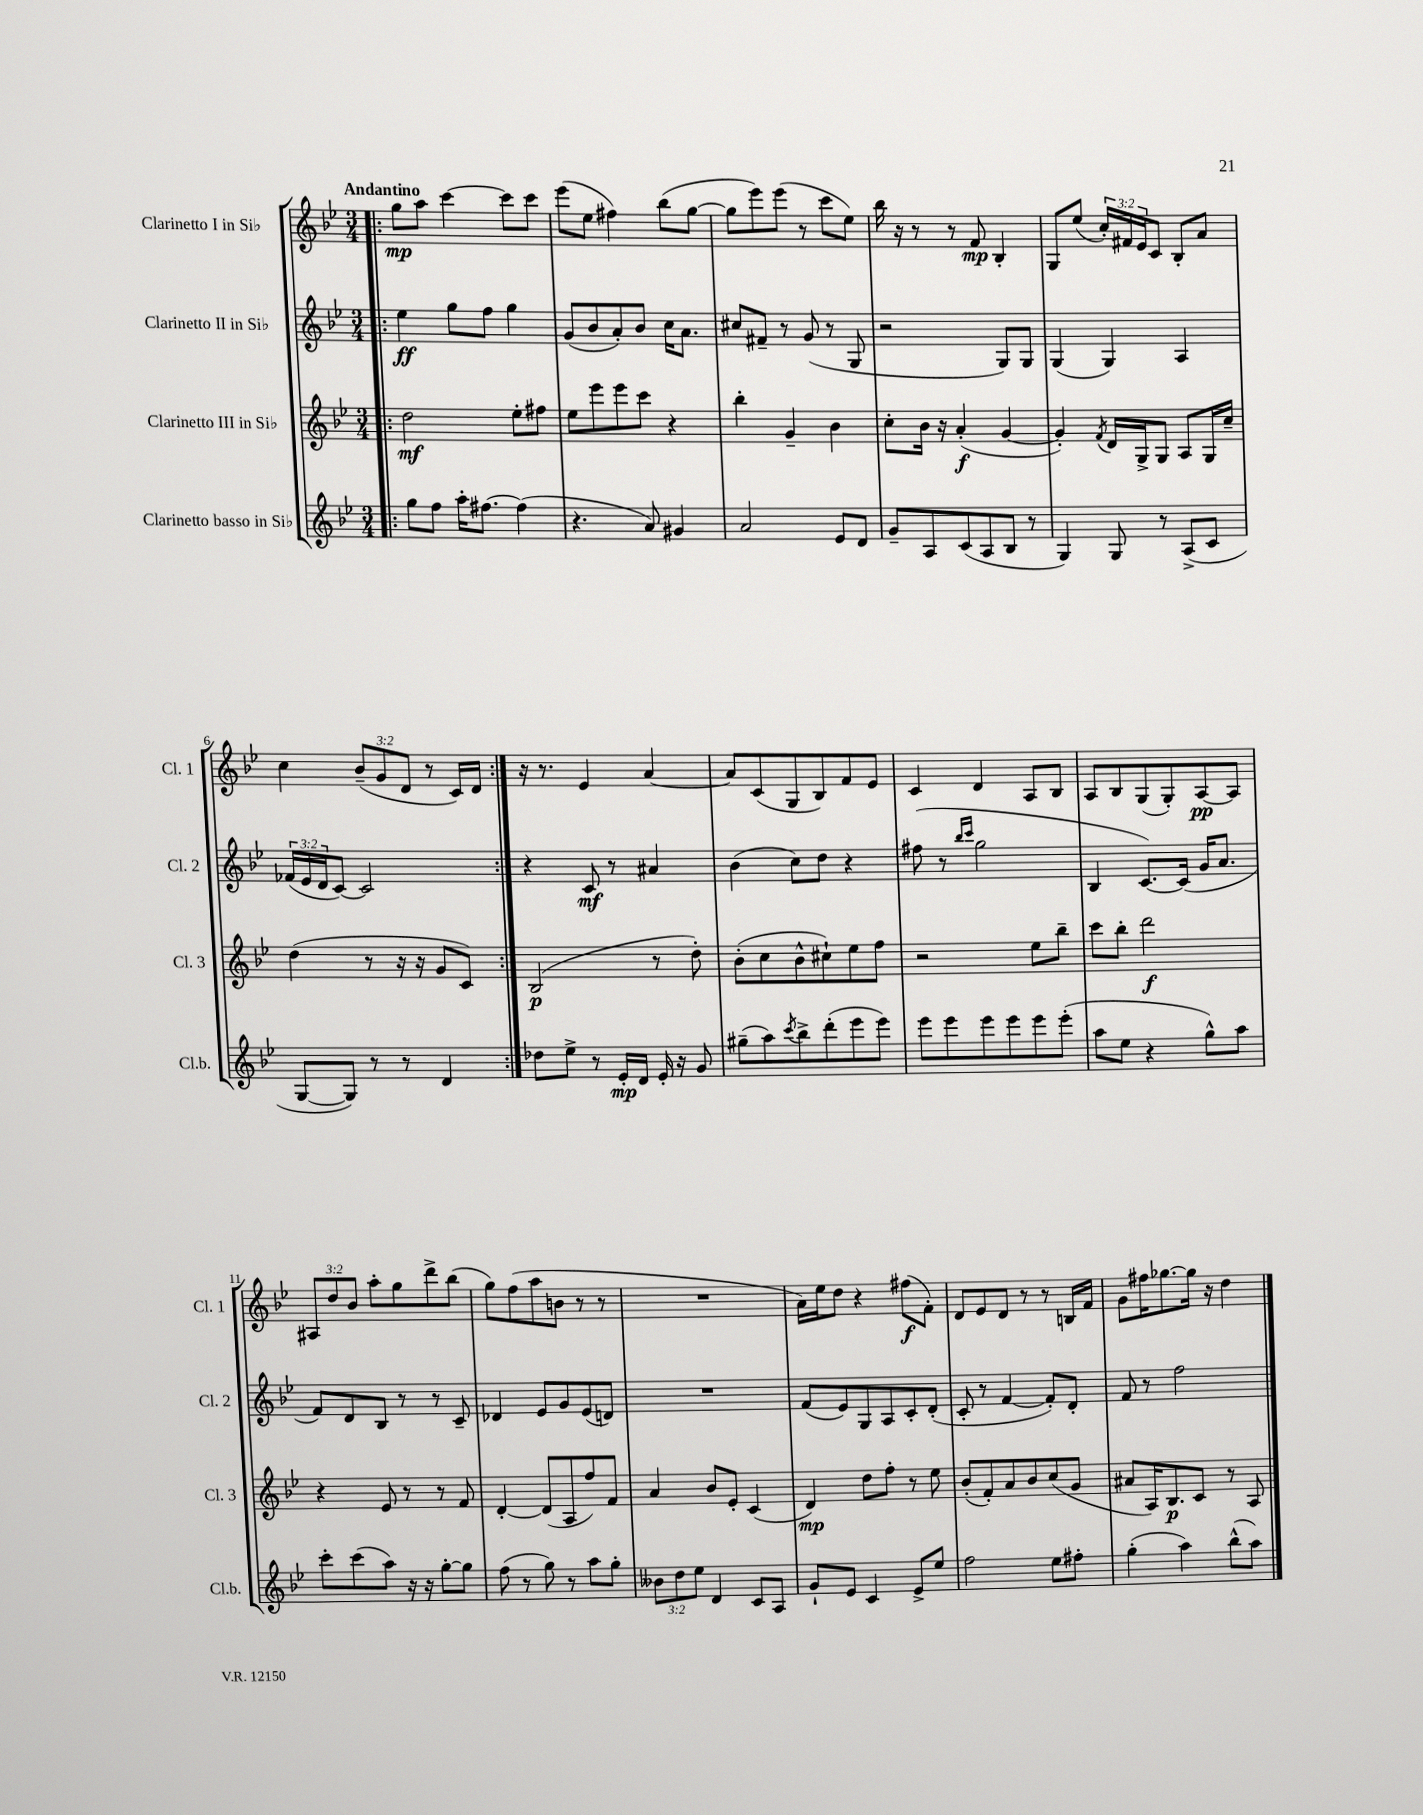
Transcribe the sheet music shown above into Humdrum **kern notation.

**kern	**kern	**kern	**kern
*staff4	*staff3	*staff2	*staff1
*clefG2	*clefG2	*clefG2	*clefG2
*k[b-e-]	*k[b-e-]	*k[b-e-]	*k[b-e-]
*M3/4	*M3/4	*M3/4	*M3/4
=!|:	=!|:	=!|:	=!|:
8gg\L	2dd\	4ee-\	8gg\L
8ff\J	.	.	8aa\J
16aa'\LK	.	8gg\L	[4ccc\
[8.ff#\J	.	.	.
.	.	8ff\J	.
(4ff#\]	8ee-'\L	4gg\	8ccc\]L
.	8ff#\J	.	8ccc\J
=	=	=	=
4.r	8ee-\L	(8g/L	(8eee-\L
.	8eee-\	8b-/	8ee-\J
.	8eee-\	8a'/)	4ff#\)
8a/)	8ccc\J	8b-/J	.
4g#/	4r	16cc\LK	(8bb-\L
.	.	8.a\J	.
.	.	.	[8gg\J
=	=	=	=
2a/	4bb-'\	8cc#/L	8gg\]L
.	.	8f#~/J	8eee-\)
.	4g~/	8r	(8eee-\J
.	.	(8g/	8r
8e-/L	4b-\	8r	8ccc\L
8d/J	.	8G/	8ee-\J)
=	=	=	=
8g~/L	8cc'\L	2r	16bb-\
.	.	.	16r
8A/	16b-\Jk	.	8r
.	16r	.	.
(8c/	(4a'/	.	8r
8A/	.	.	8f/
8B-/J	[4g/	8G/L)	4B-'/
8r	.	8G/J	.
=	=	=	=
4G/)	4g'/])	(4G/	8G/L
.	.	.	(8ee-/J
.	8qf/	.	.
8G/	16d/LL	4G/)	24cc'/LL)
.	.	.	24f#/
.	16G^/J	.	.
.	.	.	24e-/J
8r	8G/J	.	8c/J
(8A^/L	8A/L	4A/	8B-'/L
8c/J	16G/L	.	8a/J
.	16cc~/JJ	.	.
=	=	=	=
[8G/L	(4dd\	(24f-/LL	4cc\
.	.	24e-/	.
.	.	24d/J	.
8G/]J)	.	[8c/J)	.
8r	8r	2c/]	(12b-~/L
.	.	.	12g/
8r	16r	.	.
.	.	.	12d/J
.	16r	.	.
4d/	8g/L	.	8r
.	8c/J)	.	16c/LL)
.	.	.	16d/JJ
=:|!	=:|!	=:|!	=:|!
8dd-\L	(2B-/	4r	16r
.	.	.	8.r
8ee-^\J	.	.	.
8r	.	8c/	4e-/
16e-'/LL	.	8r	.
16d/JJ	.	.	.
16e-'/	8r	4a#/	[4a/
16r	.	.	.
8g/	8dd'\)	.	.
=	=	=	=
(8gg#~\L	(8b-'\L	(4b-\	8a/]L
8aa\)	8cc\	.	(8c/
8qccc/	.	.	.
8bb-^\	8b-^^\	8cc\L)	8G/
(8ddd'\	8cc#`\)	8dd\J	8B-/)
8eee-\	8ee-\	4r	8f/
8eee-\J)	8ff\J	.	8e-/J
=	=	=	=
8eee-\L	2r	(8ff#\	4c/
8eee-\	.	8r	.
.	.	16qqbb-/LL	.
.	.	16qqccc/JJ	.
8eee-\	.	2gg\	4d/
8eee-\	.	.	.
8eee-\	8ee-\L	.	8A/L
(8eee-'\J	8bb-~\J	.	8B-/J
=	=	=	=
8aa\L	8ccc\L	4B-/	8A/L
8ee-\J	8bb-'\J	.	8B-/
4r	2ddd\	[8.c/L)	(8G/
.	.	.	8G'/)
.	.	(16c/]Jk	.
8gg^^\L)	.	16g/LK	[8A/
.	.	8.a/J	.
8aa\J	.	.	8A/]J
=	=	=	=
8ccc'\L	4r	8f/L)	12A#/L
.	.	.	12dd/
(8ccc\	.	8d/	.
.	.	.	12b-/J
8aa\J)	8e-/	8B-/J	8aa'\L
16r	8r	8r	8gg\
16r	.	.	.
[8gg'\L	8r	8r	8ddd^\
8gg\]J	8f/	8c~/	(8bb-\J
=	=	=	=
(8ff\	[4d'/	4d-/	8gg\L)
8r	.	.	(8ff\
8gg\)	(8d/]L	8e-/L	8aa\
8r	8A/	8g/	8b\J
8aa\L	8ff/)	(8e-/	8r
8gg'\J	8f/J	8d/J)	8r
=	=	=	=
12b--\L	4a/	2.r	2.r
12dd\	.	.	.
12ee-\J	.	.	.
4d/	8b-/L	.	.
.	8e-'/J	.	.
8c/L	(4c/	.	.
8A/J	.	.	.
=	=	=	=
8g`/L	4d/)	(8f/L	16a\LL)
.	.	.	16ee-\J
8e-/J	.	8e-/)	8dd\J
4c/	8dd\L	8G/	4r
.	8ff'\J	8A/	.
8e-^/L	8r	8c'/	(8ff#\L
8ee-/J	8ee-\	(8d'/J	8f'\J)
=	=	=	=
2ff\	(8b-'/L	8c'/	8d/L
.	8f'/)	8r	8e-/
.	8a/	[4f/	8d/J
.	8b-/	.	8r
8ee-\L	(8cc/	8f'/]L)	8r
8ff#'\J	8g/J	8d'/J	16B/LL
.	.	.	16f/JJ
=	=	=	=
(4gg'\	8a#/L	8f/	8g\L
.	16A/K)	8r	16ff#\K
.	8.B-/	.	[8.gg-\
4aa\)	.	2ff\	.
.	8c/J	.	16gg-\]Jk
.	.	.	16r
(8bb-^^\L	8r	.	4dd\
8aa\J)	8A/	.	.
==	==	==	==
*-	*-	*-	*-
